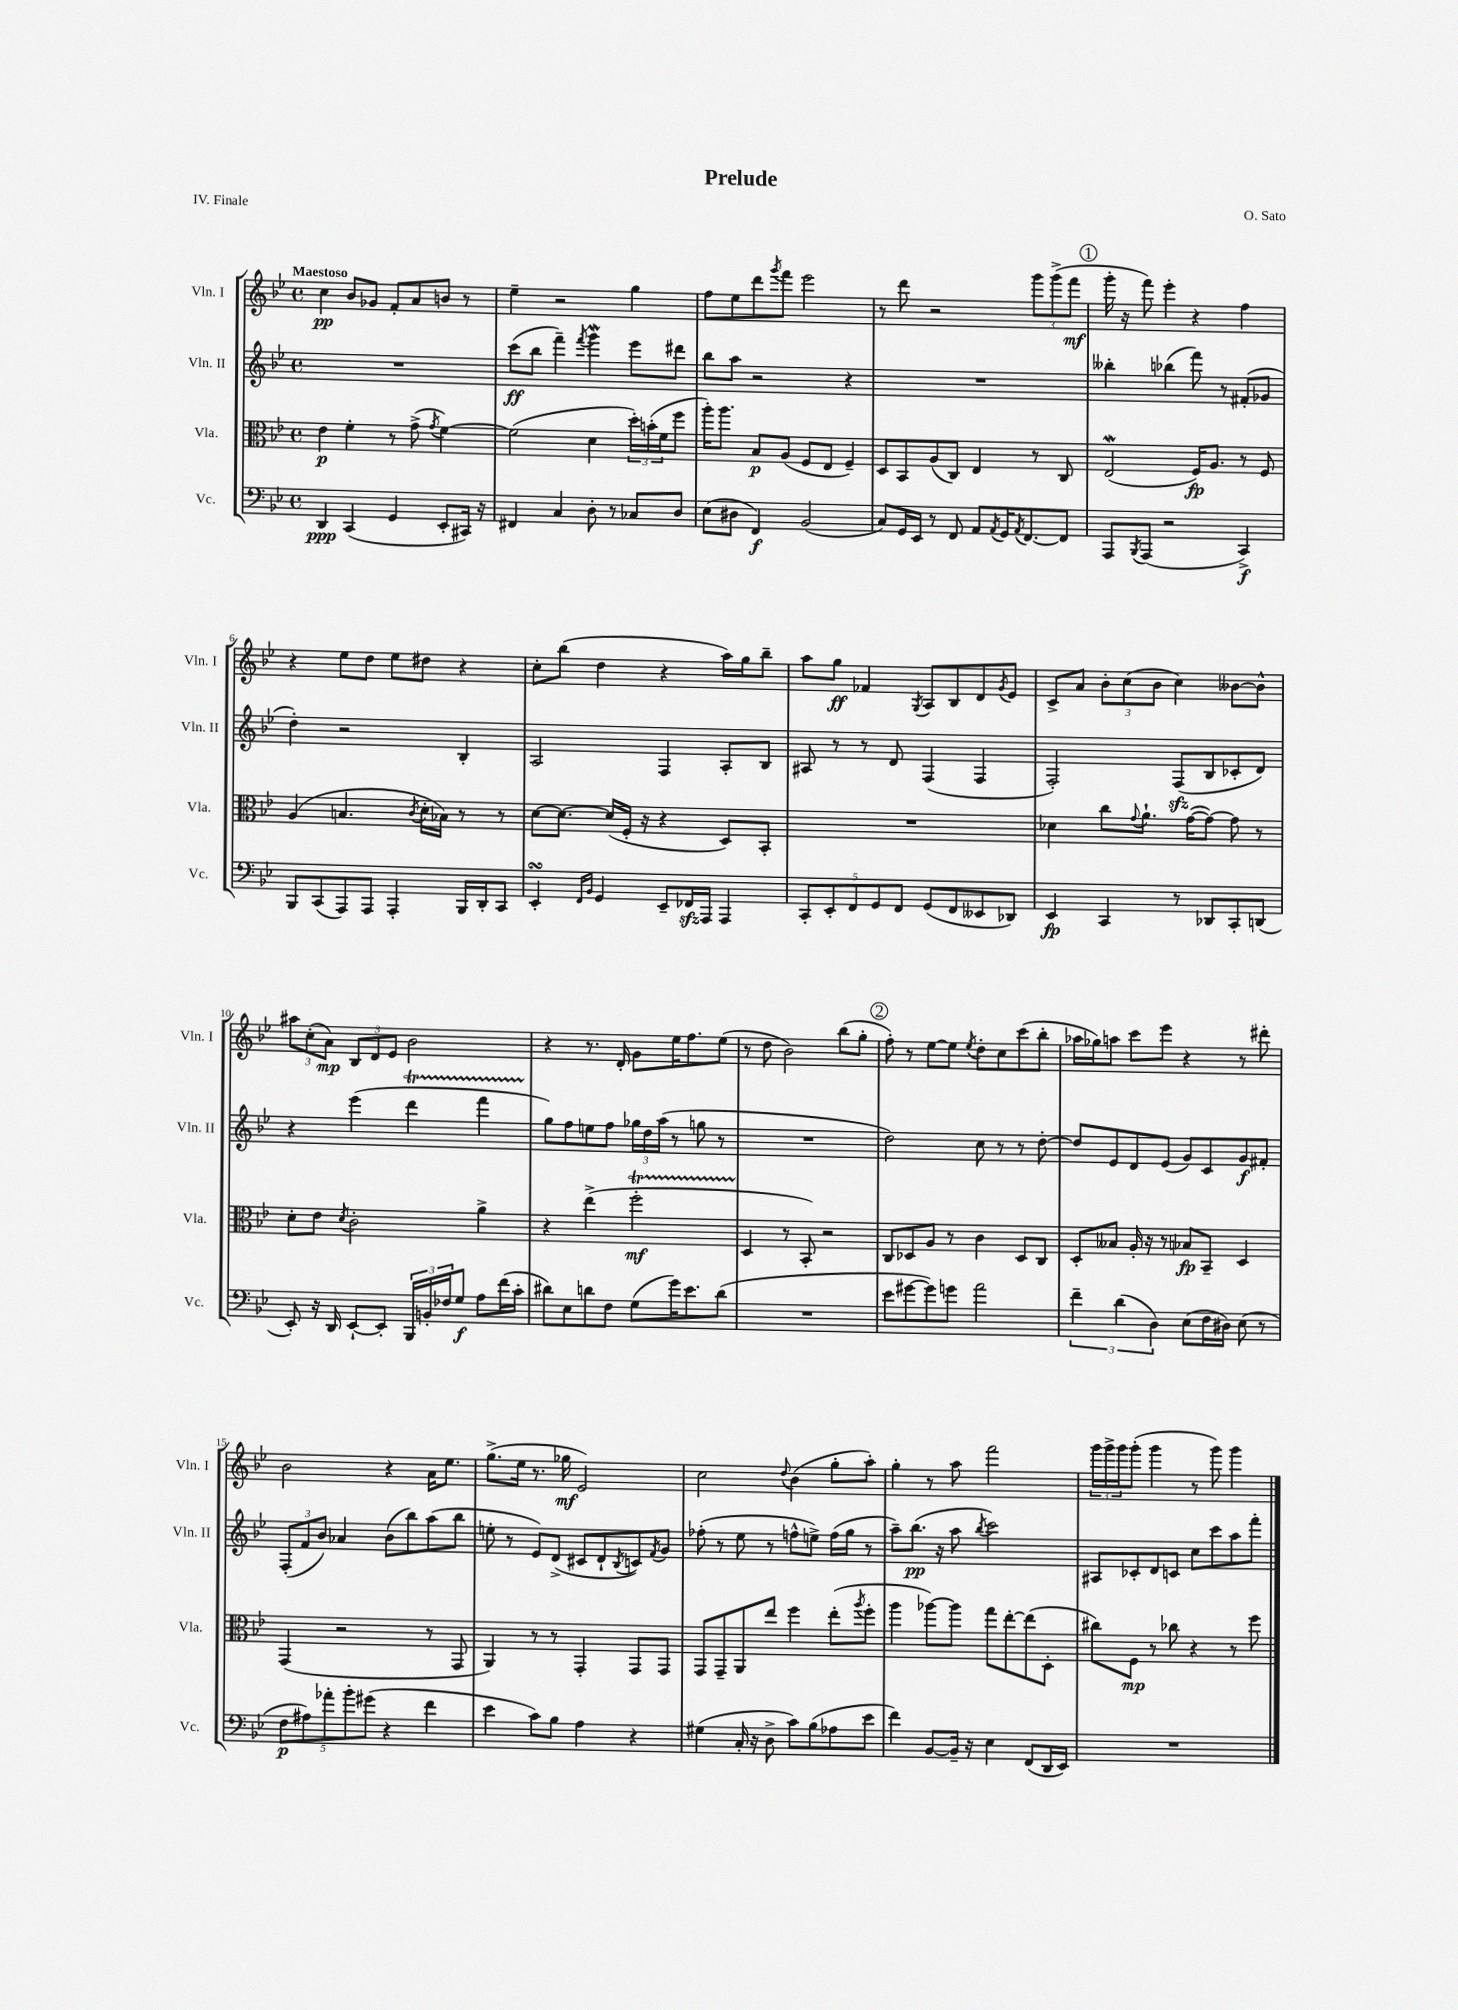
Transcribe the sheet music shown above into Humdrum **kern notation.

**kern	**dynam	**kern	**dynam	**kern	**dynam	**kern	**dynam
*part4	*part4	*part3	*part3	*part2	*part2	*part1	*part1
*staff4	*staff4	*staff3	*staff3	*staff2	*staff2	*staff1	*staff1
*I"Vc.	*	*I"Vla.	*	*I"Vln. II	*	*I"Vln. I	*
*I'Vc.	*	*I'Vla.	*	*I'Vln. II	*	*I'Vln. I	*
*clefF4	*	*clefC3	*	*clefG2	*	*clefG2	*
*k[b-e-]	*	*k[b-e-]	*	*k[b-e-]	*	*k[b-e-]	*
*M4/4	*	*M4/4	*	*M4/4	*	*M4/4	*
*met(c)	*	*met(c)	*	*met(c)	*	*met(c)	*
=1	=1	=1	=1	=1	=1	=1	=1
!	!	!	!	!	!	!LO:TX:a:B:t=Maestoso	!
4DD/	ppp	4e-\	p	1r	.	4cc\	pp
(4CC/	.	4f'\	.	.	.	8b-/L	.
.	.	.	.	.	.	8g-X/J	.
4GG/	.	8r	.	.	.	8f'/L	.
.	.	(8g^\	.	.	.	8a/	.
.	.	8qg/	.	.	.	.	.
8EE-'/L	.	[4f\)	.	.	.	8bn/J	.
16CC#X/Jk)	.	.	.	.	.	8r	.
16r	.	.	.	.	.	.	.
=2	=2	=2	=2	=2	=2	=2	=2
4FF#X/	.	(2f\]	.	(8ccc\L	ff	4ee-~\	.
.	.	.	.	8bb-\J	.	.	.
4C/	.	.	.	4fff~\)	.	2r	.
.	.	.	.	8qfff/	.	.	.
8D'\	.	4d\	.	4gggW\	.	.	.
8r	.	.	.	.	.	.	.
8C-X/L	.	24dd'\LL)	.	8eee-\L	.	4gg\	.
.	.	(24bn'\	.	.	.	.	.
.	.	24f\J	.	.	.	.	.
8D/J	.	8ff\J	.	8ddd#X\J	.	.	.
=3	=3	=3	=3	=3	=3	=3	=3
(8E-\L	.	16aa'\KL)	.	8bb-\L	.	8ff\L	.
.	.	8.aa\J	.	.	.	.	.
8D#X\J	.	.	.	8aa\J	.	8ee-\	.
4FF/)	f	8B-/L	p	2r	.	8ddd\	.
.	.	.	.	.	.	8qggg/	.
.	.	(8A/J	.	.	.	8fff\J	.
(2BB-/	.	8F/L	.	.	.	2eee-\	.
.	.	8E-/J	.	.	.	.	.
.	.	4F~/)	.	4r	.	.	.
=4	=4	=4	=4	=4	=4	=4	=4
8C/L)	.	8D/L	.	1r	.	8r	.
16GG/L	.	8BB-/	.	.	.	8ddd\	.
16EE-/JJ	.	.	.	.	.	.	.
8r	.	(8A/	.	.	.	2r	.
8FF/	.	8C/J)	.	.	.	.	.
8AA/L	.	4E-/	.	.	.	.	.
8qAA/	.	.	.	.	.	.	.
16GG/K	.	.	.	.	.	.	.
8qAA/	.	.	.	.	.	.	.
[8.FF/	.	.	.	.	.	.	.
.	.	8r	.	.	.	12ggg\L	.
.	.	.	.	.	.	(12ggg^\	.
8FF/J]	.	8C/	.	.	.	.	.
.	.	.	.	.	.	12fff\J	mf
!!LO:REH:place=s1:t=1
=5	=5	=5	=5	=5	=5	=5	=5
8AAA/L	.	(2E-w/	.	4bb--X'\	.	16ggg'\	.
.	.	.	.	.	.	16r	.
8qBBB-/	.	.	.	.	.	.	.
(8AAA/J	.	.	.	.	.	8fff\)	.
2r	.	.	.	(4bb-X\	.	4eee-'\	.
.	.	16F/KL)	fp	8fff\)	.	4r	.
.	.	8.A/J	.	.	.	.	.
.	.	.	.	8r	.	.	.
4CC^/)	f	8r	.	(8f#X'/L	.	4ff\	.
.	.	8F/	.	8g-X/J	.	.	.
!!LO:LB:g=z
=6	=6	=6	=6	=6	=6	=6	=6
8BBB-/L	.	(4A/	.	4dd'\)	.	4r	.
(8CC/	.	.	.	.	.	.	.
8AAA/)	.	4.Bn/	.	2r	.	8ee-\L	.
8AAA/J	.	.	.	.	.	8dd\J	.
4AAA'/	.	.	.	.	.	8ee-\L	.
.	.	8qc/	.	.	.	.	.
.	.	16d'\LL	.	.	.	8dd#X\J	.
.	.	16B-X\JJ)	.	.	.	.	.
16BBB-/LL	.	8r	.	4B-'/	.	4r	.
16DD'/J	.	.	.	.	.	.	.
8CC/J	.	8r	.	.	.	.	.
=7	=7	=7	=7	=7	=7	=7	=7
4EE-sSSs'/	.	[8d\L	.	2A/	.	8cc'\L	.
.	.	8.d\J_	.	.	.	(8bb-\J	.
16qqFF/LL	.	.	.	.	.	.	.
16qqBB-/JJ	.	.	.	.	.	.	.
4GG/	.	.	.	.	.	4dd\	.
.	.	(16d/LL]	.	.	.	.	.
.	.	16F'/JJ	.	.	.	.	.
.	.	16r	.	.	.	.	.
8EE-~/L	.	4r	.	4F/	.	4r	.
16FF-Xzz/L	.	.	.	.	.	.	.
16AAA/JJ	.	.	.	.	.	.	.
4AAA/	.	8D/L)	.	8A'/L	.	16aa\LL)	.
.	.	.	.	.	.	16gg\J	.
.	.	8BB-'/J	.	8B-/J	.	8bb-~\J	.
=8	=8	=8	=8	=8	=8	=8	=8
10CC'/L	.	1r	.	8A#X/	.	8aa\L	.
10EE-'/	.	.	.	.	.	.	.
.	.	.	.	8r	.	8gg\J	ff
10FF/	.	.	.	.	.	.	.
.	.	.	.	8r	.	4f-X/	.
10GG/	.	.	.	.	.	.	.
.	.	.	.	8d/	.	.	.
10FF/J	.	.	.	.	.	.	.
.	.	.	.	.	.	8qG/	.
(8GG/L	.	.	.	(4F/	.	8A/L	.
8FF/	.	.	.	.	.	8B-/	.
8EE--X/	.	.	.	4F/	.	8d/	.
.	.	.	.	.	.	8qg/	.
8DD-X/J)	.	.	.	.	.	8e-/J	.
=9	=9	=9	=9	=9	=9	=9	=9
4EE-/	fp	4d-X\	.	2F'/)	.	8c^/L	.
.	.	.	.	.	.	8a/J	.
4CC/	.	8cc\L	.	.	.	12b-'\L	.
.	.	.	.	.	.	(12cc\	.
.	.	8qqg/	.	.	.	.	.
.	.	8.a`\J	.	.	.	.	.
.	.	.	.	.	.	12b-\J	.
8r	.	.	.	(8Fzz/L	.	4cc\)	.
.	.	([16g\KL	.	.	.	.	.
8DD-X/L	.	8g\J_)	.	8B-/	.	.	.
8CC'/	.	8g\]	.	8c-X'/	.	[8b--X\L	.
(8DDn/J	.	8r	.	8d/J)	.	8b--^^\J]	.
!!LO:LB:g=z
=10	=10	=10	=10	=10	=10	=10	=10
8EE-'/)	.	8d'\L	.	4r	.	12aa#X\L	.
.	.	.	.	.	.	(12cc'\	.
16r	.	8e-\J	.	.	.	.	.
.	.	.	.	.	.	12a\J)	mp
16DD/	.	.	.	.	.	.	.
.	.	8qd/	.	.	.	.	.
[8EE-`/L	.	2c'\	.	(4eee-\	.	12B-/L	.
.	.	.	.	.	.	12d/	.
8EE-'/J]	.	.	.	.	.	.	.
.	.	.	.	.	.	12e-/J	.
24BBB-/LL	.	.	.	4dddt\	.	2b-\	.
24BBn'/	.	.	.	.	.	.	.
24F-X/J	.	.	.	.	.	.	.
8G/J	f	.	.	.	.	.	.
8A\L	.	4a^\	.	4fffTTT\	.	.	.
(16f\L	.	.	.	.	.	.	.
16c'\JJ	.	.	.	.	.	.	.
=11	=11	=11	=11	=11	=11	=11	=11
8d#X\L)	.	4r	.	8gg\L)	.	4r	.
8E-\	.	.	.	8ff\	.	.	.
8dn\	.	(4ee-^\	.	8een\	.	8.r	.
8F\J	.	.	.	8ff\J	.	.	.
.	.	.	.	.	.	16d'/	.
(8G\L	.	2ffT'\	mf	24gg-X\LL	.	8g\L	.
.	.	.	.	24dd\	.	.	.
.	.	.	.	(24aa\JJ	.	.	.
16g\K)	.	.	.	8r	.	16ee-\K	.
8.e-\	.	.	.	.	.	8.ff\	.
.	.	.	.	8ggn\	.	.	.
(8d\J	.	.	.	8r	.	(8ee-\J	.
=12	=12	=12	=12	=12	=12	=12	=12
1r	.	4D/	.	1r	.	8r	.
.	.	.	.	.	.	8dd\	.
.	.	8r	.	.	.	2b-\)	.
.	.	8BB-'/)	.	.	.	.	.
.	.	2r	.	.	.	.	.
.	.	.	.	.	.	(8bb-\L	.
.	.	.	.	.	.	8gg'\J	.
!!LO:REH:place=s1:t=2
=13	=13	=13	=13	=13	=13	=13	=13
8e-\L	.	8C/L	.	2dd\)	.	8ff'\)	.
[8g#X\	.	8D-X/	.	.	.	8r	.
8g#\])	.	8A/J	.	.	.	[8ee-\L	.
8gn\J	.	8r	.	.	.	8ee-\J]	.
.	.	.	.	.	.	8qee-/	.
2a\	.	4c\	.	8cc\	.	8dd'\L	.
.	.	.	.	8r	.	8cc\	.
.	.	8D-/L	.	8r	.	(8ccc\	.
.	.	8C/J	.	[8dd'\	.	8bb-'\J	.
=14	=14	=14	=14	=14	=14	=14	=14
6f~\	.	8D'/L	.	8dd/L]	.	16aa-X\LL	.
.	.	.	.	.	.	16gg-X\J)	.
.	.	8B--X/J	.	8e-/	.	8aan\J	.
(6d\	.	.	.	.	.	.	.
.	.	16A'/	.	8d/	.	8ccc\L	.
.	.	16r	.	.	.	.	.
6D\)	.	.	.	.	.	.	.
.	.	8r	.	(8e-/J	.	8eee-\J	.
(8E-\L	.	8B-X/L	fp	8g/L)	.	4r	.
16F\L	.	8BB-~/J	.	8c/	.	.	.
16D#X\JJ)	.	.	.	.	.	.	.
(8E-\	.	4D/	.	8g/	f	8r	.
8r	.	.	.	8f#X'/J	.	8ddd#X'\	.
!!LO:LB:g=z
=15	=15	=15	=15	=15	=15	=15	=15
10F\L	p	(4GG/	.	(12F'/L	.	2b-\	.
.	.	.	.	12f/	.	.	.
10A#X\)	.	.	.	.	.	.	.
.	.	.	.	12b-/J)	.	.	.
10a-X'\	.	.	.	.	.	.	.
.	.	2r	.	4a-X/	.	.	.
10b-'\	.	.	.	.	.	.	.
(10g#X\J	.	.	.	.	.	.	.
4r	.	.	.	(8b-\L	.	4r	.
.	.	.	.	8bb-\)	.	.	.
4f\	.	8r	.	(8aa\	.	16a\KL	.
.	.	.	.	.	.	8.ee-\J	.
.	.	8GG/	.	8bb-\J	.	.	.
=16	=16	=16	=16	=16	=16	=16	=16
4e-\	.	4AA/)	.	8een'\	.	(8.gg^\L	.
.	.	.	.	8r	.	.	.
.	.	.	.	.	.	16ee-\Jk	.
8c\L)	.	8r	.	8e-/L)	.	8.r	.
8B-\J	.	8r	.	(8d^/J	.	.	.
.	.	.	.	.	.	16gg-X\	mf
4A\	.	4GG'/	.	8c#X/L	.	2e-/)	.
.	.	.	.	8d`/	.	.	.
.	.	.	.	8qB-/	.	.	.
4r	.	8GG/L	.	8cn/)	.	.	.
.	.	.	.	8qf/	.	.	.
.	.	8GG/J	.	8g/J	.	.	.
=17	=17	=17	=17	=17	=17	=17	=17
(4G#X\	.	8GG/L	.	(8ff-X'\	.	2cc\	.
.	.	8GG~/	.	8r	.	.	.
16C'/	.	8AA/	.	8ee-\	.	.	.
16r	.	.	.	.	.	.	.
8D^\	.	8ee-/J	.	8r	.	.	.
.	.	.	.	.	.	8qqdd/	.
8c\L)	.	4ff\	.	8ffn^^\L	.	(4b-\	.
(8B-\	.	.	.	8een^\J)	.	.	.
8A-X\	.	(8ee-'\L	.	(16ff\LL	.	8gg'\L	.
.	.	.	.	16gg\JJ	.	.	.
.	.	8qaa/	.	.	.	.	.
8e-\J	.	8ff'\J	.	8r	.	8aa'\J)	.
=18	=18	=18	=18	=18	=18	=18	=18
4f\)	.	4aa\	.	8aa~\L)	.	4gg'\	.
.	.	.	.	(8.bb-\J	pp	.	.
[8BB-/L	.	[8aa-X\L)	.	.	.	8r	.
.	.	.	.	16r	.	.	.
16BB-~/Jk]	.	8aa-\J]	.	8aa\	.	8aa\	.
16r	.	.	.	.	.	.	.
.	.	.	.	8qbb-/	.	.	.
4E-\	.	8gg\L	.	2ccc\)	.	2fff\	.
.	.	[8ee-'\	.	.	.	.	.
(8FF/L	.	(8ee-\]	.	.	.	.	.
16DD/L	.	8D'\J	.	.	.	.	.
16EE-/JJ)	.	.	.	.	.	.	.
=19	=19	=19	=19	=19	=19	=19	=19
1r	.	8cc#X\L)	.	8A#X/L	.	24ggg\LL	.
.	.	.	.	.	.	24ggg^\	.
.	.	.	.	.	.	24ggg\J	.
.	.	8F\J	mp	8c-X'/	.	(8ggg'\J	.
.	.	8r	.	8d/	.	4ggg\	.
.	.	8cc-X\	.	8cn/J	.	.	.
.	.	4r	.	8cc\L	.	8r	.
.	.	.	.	8ccc\	.	8ggg\)	.
.	.	8r	.	8aa\	.	4ggg\	.
.	.	8ff\	.	8fff'\J	.	.	.
==	==	==	==	==	==	==	==
*-	*-	*-	*-	*-	*-	*-	*-
